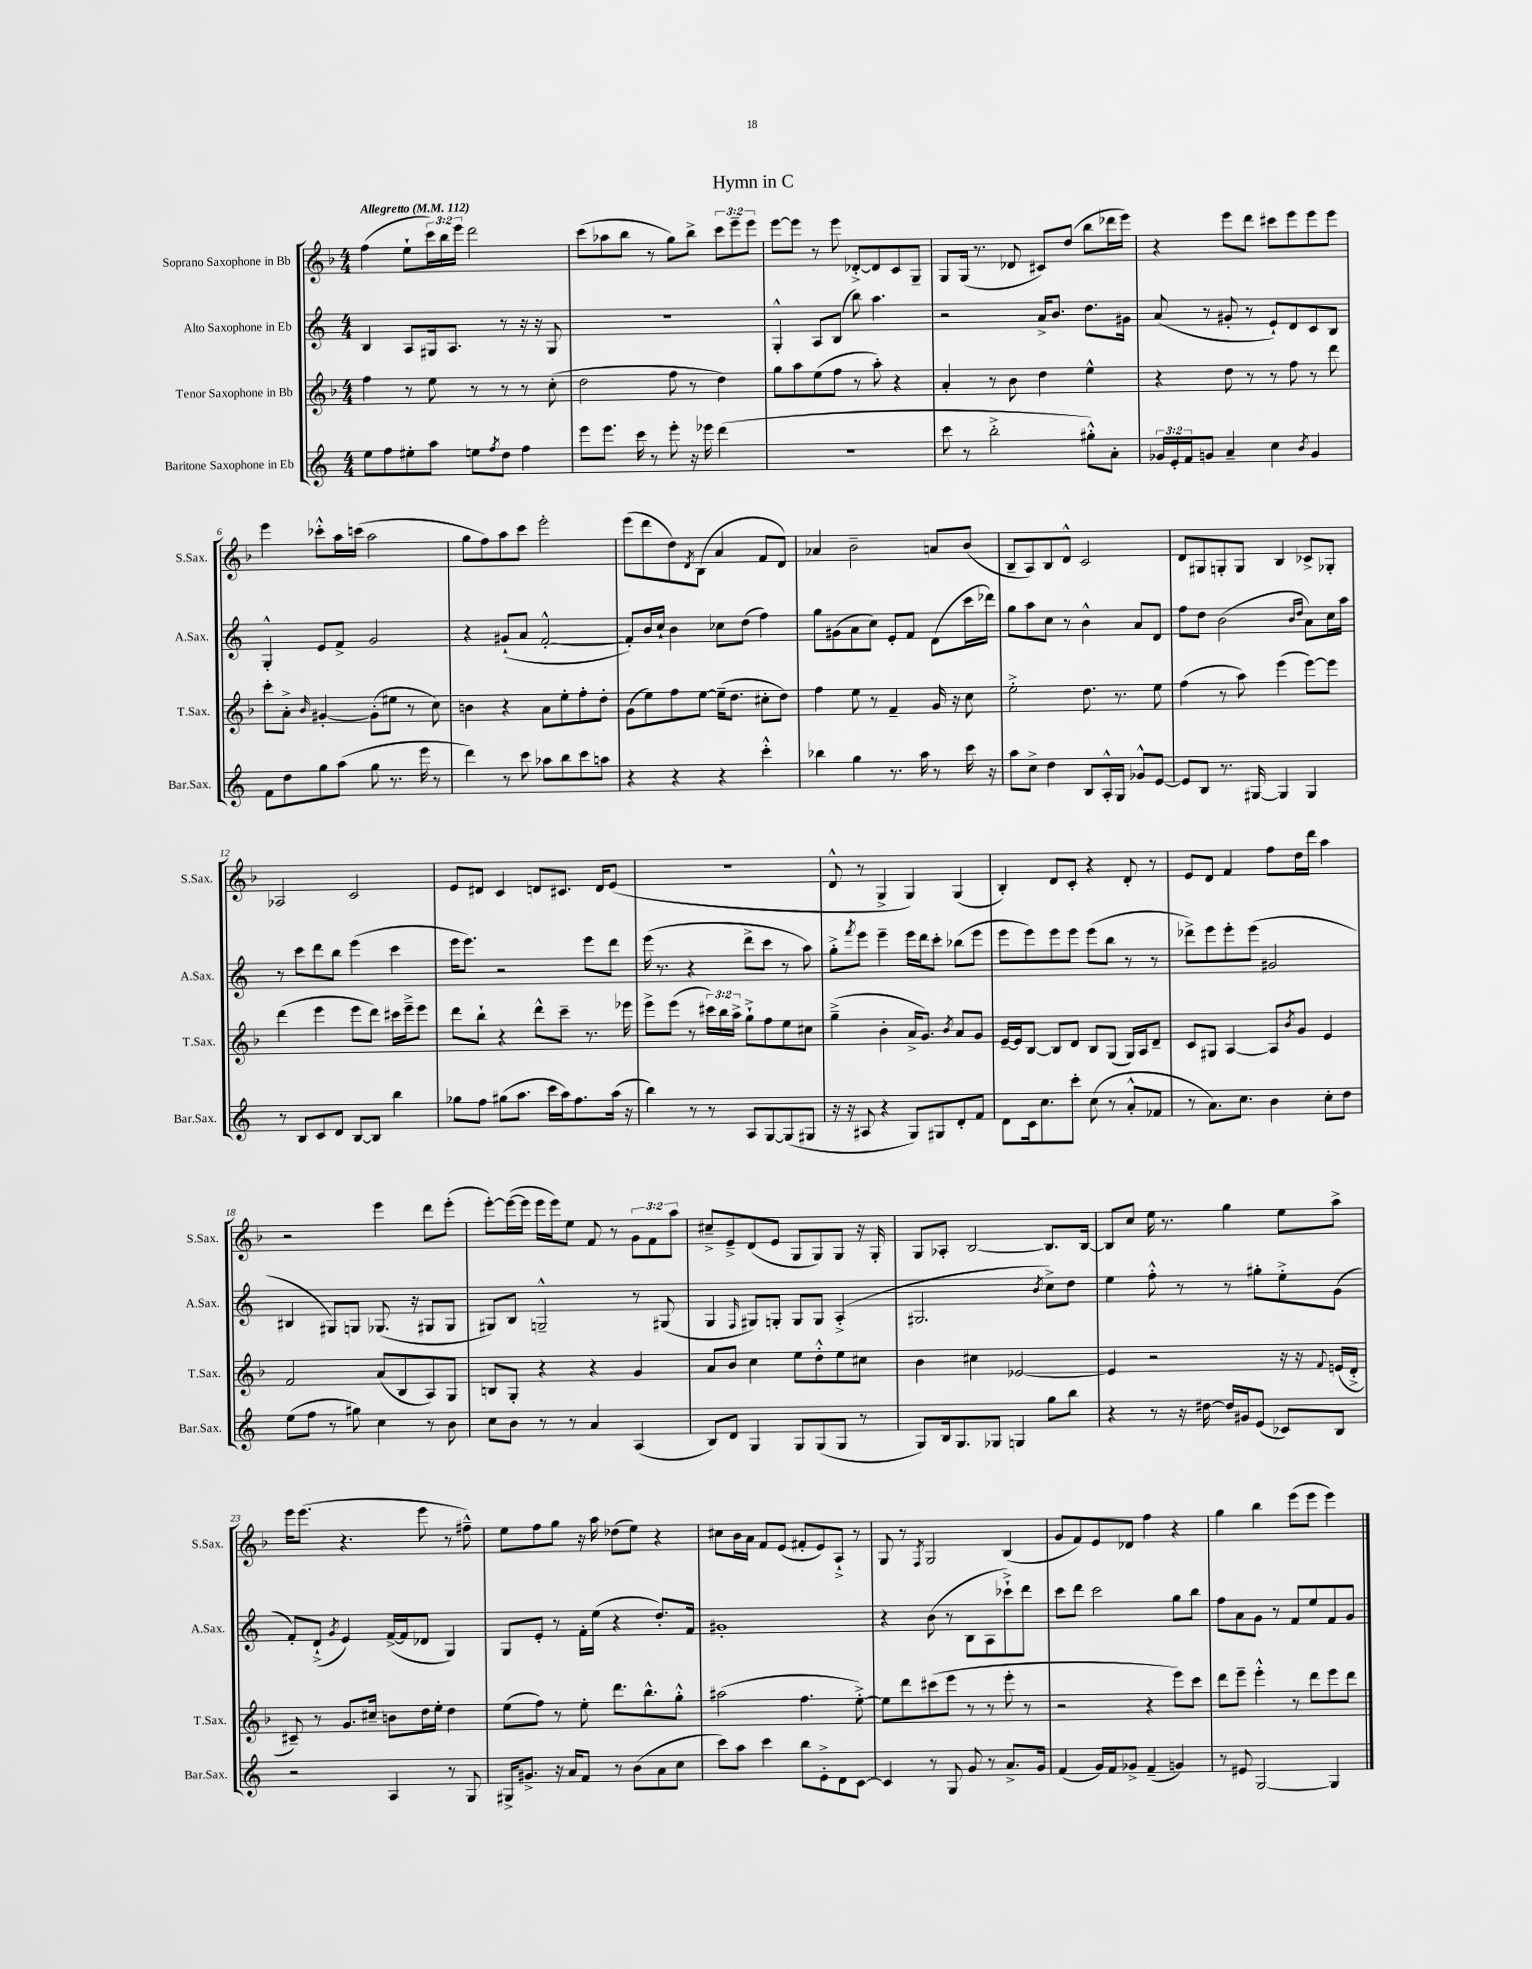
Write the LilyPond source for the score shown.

\header { title = "Hymn in C" }
<<
\new StaffGroup <<
\new Staff = "s0" \with { instrumentName = "Soprano Saxophone in Bb" shortInstrumentName = "S.Sax." } {
    \clef treble \key f \major \numericTimeSignature \time 4/4 \override Staff.TupletNumber.text = #tuplet-number::calc-fraction-text \tempo "Allegretto" 4 = 112
    f''4( e''8-! \tuplet 3/2 { c'''16) bes''16 e'''16 } d'''2 |
    c'''8( aes''8 bes''8 r8 g''8) bes''8-> \tuplet 3/2 { c'''8 e'''8-- e'''8 } |
    e'''8~ e'''8 r8 e'''8 des'8~-.-> des'8 c'8 g8-- |
    g8 g16( r8. des'8 cis'8) d''8( bes''8 des'''16 e'''16) |
    r4 e'''8 d'''8 cis'''8 e'''8 e'''8 e'''8 |
    e'''4 ces'''8-.-^ a''16 c'''16( a''2 |
    g''8 f''8) a''8 c'''8 e'''2-. |
    e'''8( d'''8 d''8) \acciaccatura { d'8 } bes8( a'4 f'8 d'8) |
    aes'4 bes'2-- a'8 bes'8( |
    bes8-- a8) bes8 d'8-^ c'2 |
    d'8 gis8 g8-. g8 bes4 ces'8-> ges8-. |
    aes2 c'2 |
    e'8 dis'8 c'4 d'8 cis'8. d'16 e'8( |
    R1 |
    d'8-^ r8 g4-> g4) g4( |
    bes4-.) d'8 c'8-. r4 d'8-. r8 |
    e'8 d'8 f'4 f''8 d''16 d'''16 a''4 |
    r2 e'''4 d'''8 e'''8-.( |
    e'''8~-.) e'''16~( e'''16 e'''16 e'''16) e''8 f'8 r8 \tuplet 3/2 { g'8 f'8 a''8 } |
    cis''8---> e'8---> d'8( e'8 g8 g8) g8 r16 g16-. |
    g8 aes8-. bes2~ bes8. bes16~ |
    bes8 c''8 e''16 r8. g''4 e''8 a''8-> |
    e'''16 e'''8.( r4. e'''8 r8 fis''8---^) |
    e''8 f''8 g''8 r16 a''16 des''8( e''8) r4 |
    cis''8 bes'16 a'16 f'8 e'8( fis'8-. e'8) a8-!-> r8 |
    g8 r8 \acciaccatura { f8 } g2 bes4( |
    g'8 f'8) e'8 des'8 f''4 r4 |
    g''4 bes''4 e'''8( e'''8 e'''4) \bar "|." |
}
\new Staff = "s1" \with { instrumentName = "Alto Saxophone in Eb" shortInstrumentName = "A.Sax." } {
    \clef treble \key c \major \numericTimeSignature \time 4/4
    b4 a8 gis16 a8. r8 r16 r16 gis8 |
    r1 |
    g4-.-^ a8 b8( b''8) a''4. |
    r2 a'16-> b'8. d''8. gis'16 |
    a'8( r8 gis'8-. r8 e'8-!) d'8 c'8 b8 |
    g4-.-^ e'8 f'8-> g'2 |
    r4 gis'8-!( a'8 f'2~-.-^ |
    f'8-.) b'16 c''16-! b'4 ces''8 d''8( f''4) |
    g''8 gis'8( a'8 c''8) e'8-. f'8 d'8( c'''16 des'''16) |
    g''8 a''8 c''8 r8 b'4-^ a'8 d'8 |
    f''8 d''8 b'2( \grace { b'16 d''16 } a'8) c''16 a''16 |
    r8 c'''8 d'''8 b''8 e'''4( c'''4 |
    e'''16 e'''8.) r2 e'''8 d'''8 |
    e'''16( r8. r4 d'''8-> c'''8 r8 a''8) |
    g''8-.-> \acciaccatura { f'''8 } e'''8 e'''4-- e'''16 d'''16 c'''8-. bes''8( e'''8 |
    e'''8 e'''8) e'''8 e'''8 e'''8( b''8 r8 r8 |
    des'''8->) e'''8 e'''8-. e'''8( gis'2 |
    bis4 gis8) g8 ges8.( r16 gis8 gis8 |
    gis8) b8 g2---^ r8 gis8( |
    g4 \grace { f16 } gis8) g8-. g8 g8 a4-.->( |
    gis2. \acciaccatura { b'8 } c''8->) d''8 |
    e''4 f''8-.-^ r8 r8 gis''8-. e''8-.-> g'8( |
    f'8-.) d'8-!->( \acciaccatura { g'8 } e'4) f'16~->( f'16 des'8 g4) |
    g8 e'8-. r8 f'16-. e''16( r4 d''8.-.) f'16 |
    gis'1-. |
    r4 b'8( r8 b8 a8 ces'''8-!->) d'''8 |
    c'''8 d'''8 c'''2 g''8 b''8 |
    f''8 a'8 g'8 r8 f'8 e''8 f'8 g'8 \bar "|." |
}
\new Staff = "s2" \with { instrumentName = "Tenor Saxophone in Bb" shortInstrumentName = "T.Sax." } {
    \clef treble \key f \major \numericTimeSignature \time 4/4 \override Staff.TupletNumber.text = #tuplet-number::calc-fraction-text
    f''4 r8 e''8 r8 r8 r8 c''8-.( |
    d''2 f''8 r8 d''4) |
    g''8 a''8 e''8( f''8 r8 a''8-.) r4 |
    a'4-. r8 bes'8 d''4 e''4-^ |
    r4 d''8 r8 r8 f''8 r8 d'''8 |
    c'''8-. a'8-.-> \grace { bes'16 } gis'4~-. gis'8-.( eis''8 r8 c''8) |
    b'4 r4 a'8 e''8-. f''8-. d''8-. |
    g'8( e''8) f''8 e''8~ e''16--( d''8. cis''8-. d''8) |
    f''4 e''8 r8 f'4-- g'16 r16 c''8 |
    e''2-.-> d''8. r8. e''8 |
    f''4( r8 a''8) e'''4( e'''8~) e'''8 |
    d'''4( e'''4 e'''8 d'''8) cis'''16 e'''16---> e'''8 |
    d'''8 bes''8-! r4 d'''8-^ c'''8-- r8. ees'''16 |
    e'''8-> e'''8( r8 \tuplet 3/2 { cis'''16) bes''16 a''16-> } g''8-!-> f''8 e''8 cis''8 |
    g''4--->( bes'4-. a'16-> g'8.) \acciaccatura { bes'8 } a'8 g'8 |
    e'16~-- e'16 bes8~ bes8 d'8 bes8 g8( g16) a16 d'8-- |
    c'8 gis8 a4~ a8 \acciaccatura { bes'8 } g'8 e'4 |
    f'2 a'8( bes8 a8) g8 |
    b8 g8-. r4 r4 g'4 |
    a'8 bes'8 c''4 e''8 d''8-.-^ e''8 cis''8 |
    bes'4 cis''4 ees'2~ |
    ees'4 r2 r16 r16 \appoggiatura { f'8 } e'16( d'16-.-> |
    cis'8--) r8 g'8. cis''16-- b'8 d''16 e''16-. d''4 |
    e''8( f''8) r8 e''8-. d'''8. bes''8.-^ g''8-.-^ |
    ais''2( f''4. e''8~-.->) |
    e''8 d'''8 cis'''8( e'''8 r8 r8 e'''8-. r8 |
    r2 r4 e'''8) c'''8 |
    d'''8 e'''8-- e'''4-.-^ r8 d'''8 e'''8 d'''8 \bar "|." |
}
\new Staff = "s3" \with { instrumentName = "Baritone Saxophone in Eb" shortInstrumentName = "Bar.Sax." } {
    \clef treble \key c \major \numericTimeSignature \time 4/4 \override Staff.TupletNumber.text = #tuplet-number::calc-fraction-text
    e''8 f''8 eis''8-. a''8 e''8 \acciaccatura { f''8 } d''8 f''4 |
    e'''8 e'''8. c'''16 r8 e'''8-. r16 ees'''16 d'''4( |
    R1 |
    c'''8 r8 b''2-.-> gis''8-.-^) a'8-. |
    \tuplet 3/2 { ges'16 e'16-. f'16 } g'8 a'4-- c''4 \acciaccatura { b'8 } g'4 |
    f'8 d''8 g''8 a''8( g''8 r8. e'''16 r8 |
    d'''4) r8 c'''8 aes''8 b''8 c'''8 a''8 |
    r4 r4 r4 c'''4-.-^ |
    bes''4 g''4 r8. a''16 r8 c'''16 r16 |
    a''8 c''8-> d''4 b8 a16-.-^ g16 ges'8-^ e'8~ |
    e'8 b8 r8. gis16~ gis4 gis4 |
    r8 b8 c'8 d'8 b8~ b8 b''4 |
    ges''8 f''8 gis''8( a''8. c'''16 a''16) f''8. a''16( r16 |
    b''4) r8 r8 a8 g8~ g8( gis8 |
    r16 r16 ais8 r4 g8) gis8 d'8-. f'8 |
    d'8 c'16 c''8. c'''8-. c''8( r8 a'8-.-^ fes'8 |
    r8 a'8.) c''8. b'4 c''8-. d''8 |
    e''8( f''8 r8 gis''8) c''4 r8 b'8 |
    c''8 b'8 r8 r8 a'4 a4( |
    b8) d'8 g4 g8 g8( g8 r8 |
    g8) b16 g8. ges8 g4 g''8 b''8 |
    r4 r8 r16 dis''16~ dis''16 gis'16 e'8( ces'8) b8 |
    r2 a4 r8 g8 |
    gis16-> gis'8.-> r16 a'16 f'8 r8 b'8( a'8 c''8 |
    c'''8) a''8 c'''4 b''8 e'8-.-> d'8 c'8~ |
    c'4 r8 g8 g'8 r8 a'8.-> g'16 |
    f'4( g'16) f'16 ges'8-> f'4--( g'4) |
    r8 eis'8 g2~ g4 \bar "|." |
}
>>
>>
